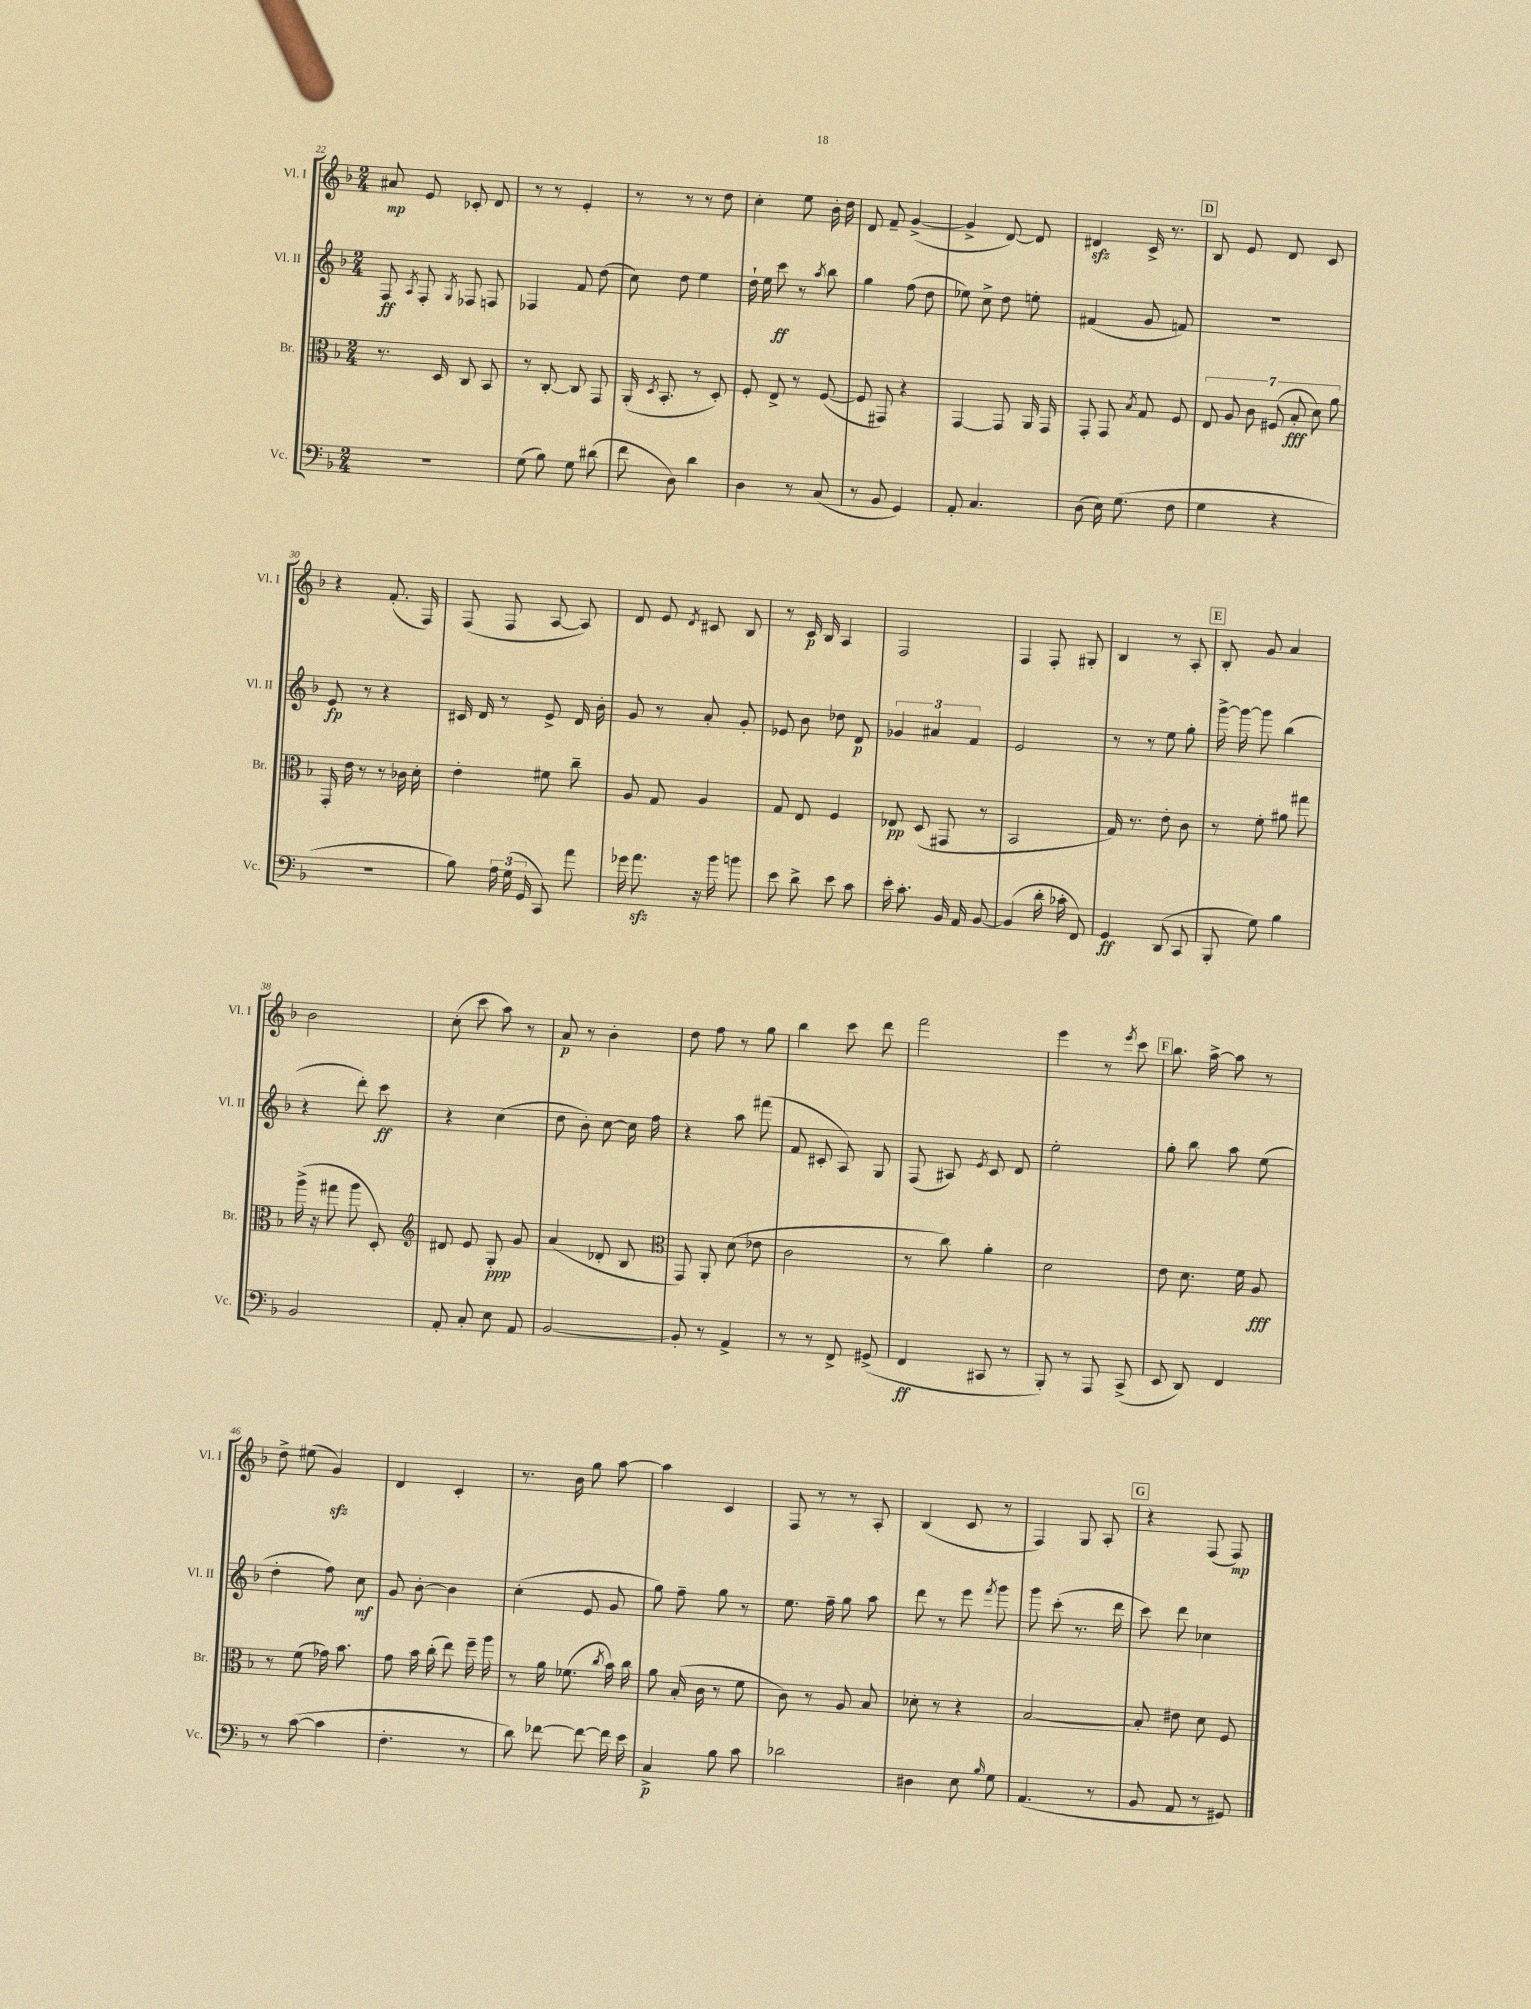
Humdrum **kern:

**kern	**kern	**kern	**kern
*staff4	*staff3	*staff2	*staff1
*clefF4	*clefC3	*clefG2	*clefG2
*k[b-]	*k[b-]	*k[b-]	*k[b-]
*M2/4	*M2/4	*M2/4	*M2/4
2r	8.r	8F	8a#
.	.	8qA	.
.	.	8F'	8e
.	16D	.	.
.	.	8qG	.
.	8C	8F-	8c-'
.	8BB-	8F	8d
=	=	=	=
(8G	8r	4F-	8r
8B-)	[8C'	.	8r
8G	8C]	8f	4e'
(8d#	8GG	(8dd	.
=	=	=	=
8f	(16AA'	8cc)	8r
.	8qD	.	.
.	8.BB-'	.	.
8D)	.	8dd	8r
4d	8r	4ee	8r
.	8D')	.	8dd
=	=	=	=
4D	8F'	16dd`	4cc'
.	.	16ee	.
.	8E^	8ccc	.
8r	8r	8r	8ee
.	.	8qaa	.
(8C	([8F	8bb-	16b-'
.	.	.	16dd
=	=	=	=
8r	8F]	4gg	8d
8BB-	8GG#)	.	8f~
4GG)	4r	(8ff	([4g^
.	.	8dd	.
=	=	=	=
8AA'	[4GG	8ee-)	4g^]
4.C	.	8cc^	.
.	8GG]	8dd	[8d)
.	16AA	8ee'	8d]
.	16GG	.	.
=	=	=	=
(8D	8GG'	(4f#	4d#
16E)	8GG	.	.
(8.G	.	.	.
.	8qB-	.	.
.	8G	8g	16c^
.	.	.	8.r
8F	8F	8f)	.
=	=	=	=
4G	14E	2r	8B-
.	14A	.	.
.	.	.	8e
.	14c	.	.
.	(14F#	.	.
4r	.	.	8d
.	14B-'	.	.
.	14d)	.	.
.	.	.	8c
.	14a	.	.
=	=	=	=
2r	16GG'	8e	4r
.	16e	.	.
.	8r	8r	.
.	8r	4r	(8.f'
.	16c-	.	.
.	16d'	.	16F)
=	=	=	=
8B-)	4e'	16c#	(8F
.	.	16d	.
24A	.	8r	8F
(24G	.	.	.
24GG	.	.	.
8CC)	8f#	8e^	[8A
8a	8cc~	16d	8A])
.	.	16b-'	.
=	=	=	=
16g-	8A	8g	8d
8.a	.	.	.
.	8G	8r	8e
.	.	.	8qd
16r	4A	8a'	8c#
16b-	.	.	.
8b	.	8g'	8B-
=	=	=	=
8e	8G	8e-	8r
8d^	8E	8b-	16c
.	.	.	16B-
8e	4F	8dd-	4A
8c	.	8d	.
=	=	=	=
16e'	8E-	6g-	2F
8.c'	.	.	.
.	(8D	.	.
.	.	6a#	.
16BB-	8GG#	.	.
16AA	.	.	.
.	.	6f	.
[8BB-	8r	.	.
=	=	=	=
(4BB-]	2BB-	2e	4F
16d'	.	.	8F'
16c-'	.	.	.
8FF)	.	.	8G#'
=	=	=	=
4GG	16G)	8r	4B-
.	8.r	.	.
.	.	8r	.
(8DD	8e'	8ee	8r
8CC	8c	8gg'	8A'
=	=	=	=
8BBB-'	8r	[16ggg^	8B-'
.	.	16ggg_	.
8G)	8f'	8ggg]	8g
4B-	8a#	(4bb-	4a
.	8gg#	.	.
=	=	=	=
2BB-	(16aa^	4r	2b-
.	16r	.	.
.	8gg#	.	.
.	8aa	8ddd')	.
.	8D')	8ccc	.
=	=	=	=
*	*clefG2	*	*
8AA'	8d#	4r	(8cc'
8C'	8e	.	8ccc
8E	8G'	(4cc	8aa)
8AA	8g	.	8r
=	=	=	=
[2BB-	(4a	8dd	8a
.	.	8b-')	8r
.	8d-'	[8cc	4b-'
.	8B-	16cc]	.
.	.	16ff	.
=	=	=	=
*	*clefC3	*	*
8BB-']	8GG)	4r	8dd
8r	8AA'	.	8ff
4AA^	(8d	8aa	8r
.	8e-	(8fff#	8gg
=	=	=	=
8r	2c	8f	4bb-
8r	.	8c#'	.
8FF^	.	8A)	8ccc
(8GG#^	.	8G	8ddd
=	=	=	=
4FF	8r	(8F	2fff
.	8cc)	8A#)	.
.	.	8qe	.
8CC#	4a'	8c	.
8r	.	8d	.
=	=	=	=
8BBB-')	2d	2ee'	4eee
8r	.	.	.
8AAA	.	.	8r
.	.	.	8qeee
(8CC^	.	.	8ccc
=	=	=	=
8EE	8e	8gg'	8.bb-
8DD)	8.d	8bb-	.
.	.	.	[16aa^
4FF	.	8aa	8aa]
.	16f	.	.
.	8A	(8ee	8r
=	=	=	=
8r	8r	4dd'	8dd^
([8c	(8f	.	(8ee#
4c]	16g-)	8ff)	4g)
.	8.b-	.	.
.	.	8cc	.
=	=	=	=
4.F'	8g	8g	4d
.	16b-	[8b-'	.
.	(16cc'	.	.
.	8ee)	4b-]	4c'
8r	16ff~	.	.
.	16aa	.	.
=	=	=	=
8d)	8r	(4cc'	8.r
[8f-	16a	.	.
.	(8.f-	.	16b-
8f-_	.	8e	8gg
.	8qcc	.	.
16f-]	16b-)	8g	[8aa
16e	16cc	.	.
=	=	=	=
4C^	8a	8gg)	4aa]
.	(16B-'	8ff~	.
.	16c	.	.
8B-	8r	8gg	4c
8c	8f	8r	.
=	=	=	=
2d-	8c)	8.ee	8F
.	8r	.	8r
.	.	16ff~	.
.	8A	8gg	8r
.	8B-	8aa	8A'
=	=	=	=
4D#	8d-'	8ddd	(4B-
.	8r	8r	.
8E	4r	8eee	8c
16qqB-	.	8qfff	.
8G	.	8ggg	8r
=	=	=	=
(4.AA	[2B-	8ggg	4F)
.	.	(8ccc'	.
.	.	8.r	8G
8r	.	.	8A'
.	.	16ddd	.
=	=	=	=
8BB-	8B-']	8ccc)	4r
8AA	8e#	8ddd	.
8r	8d	4cc-	(8F
8GG#)	8F	.	8F)
==	==	==	==
*-	*-	*-	*-
